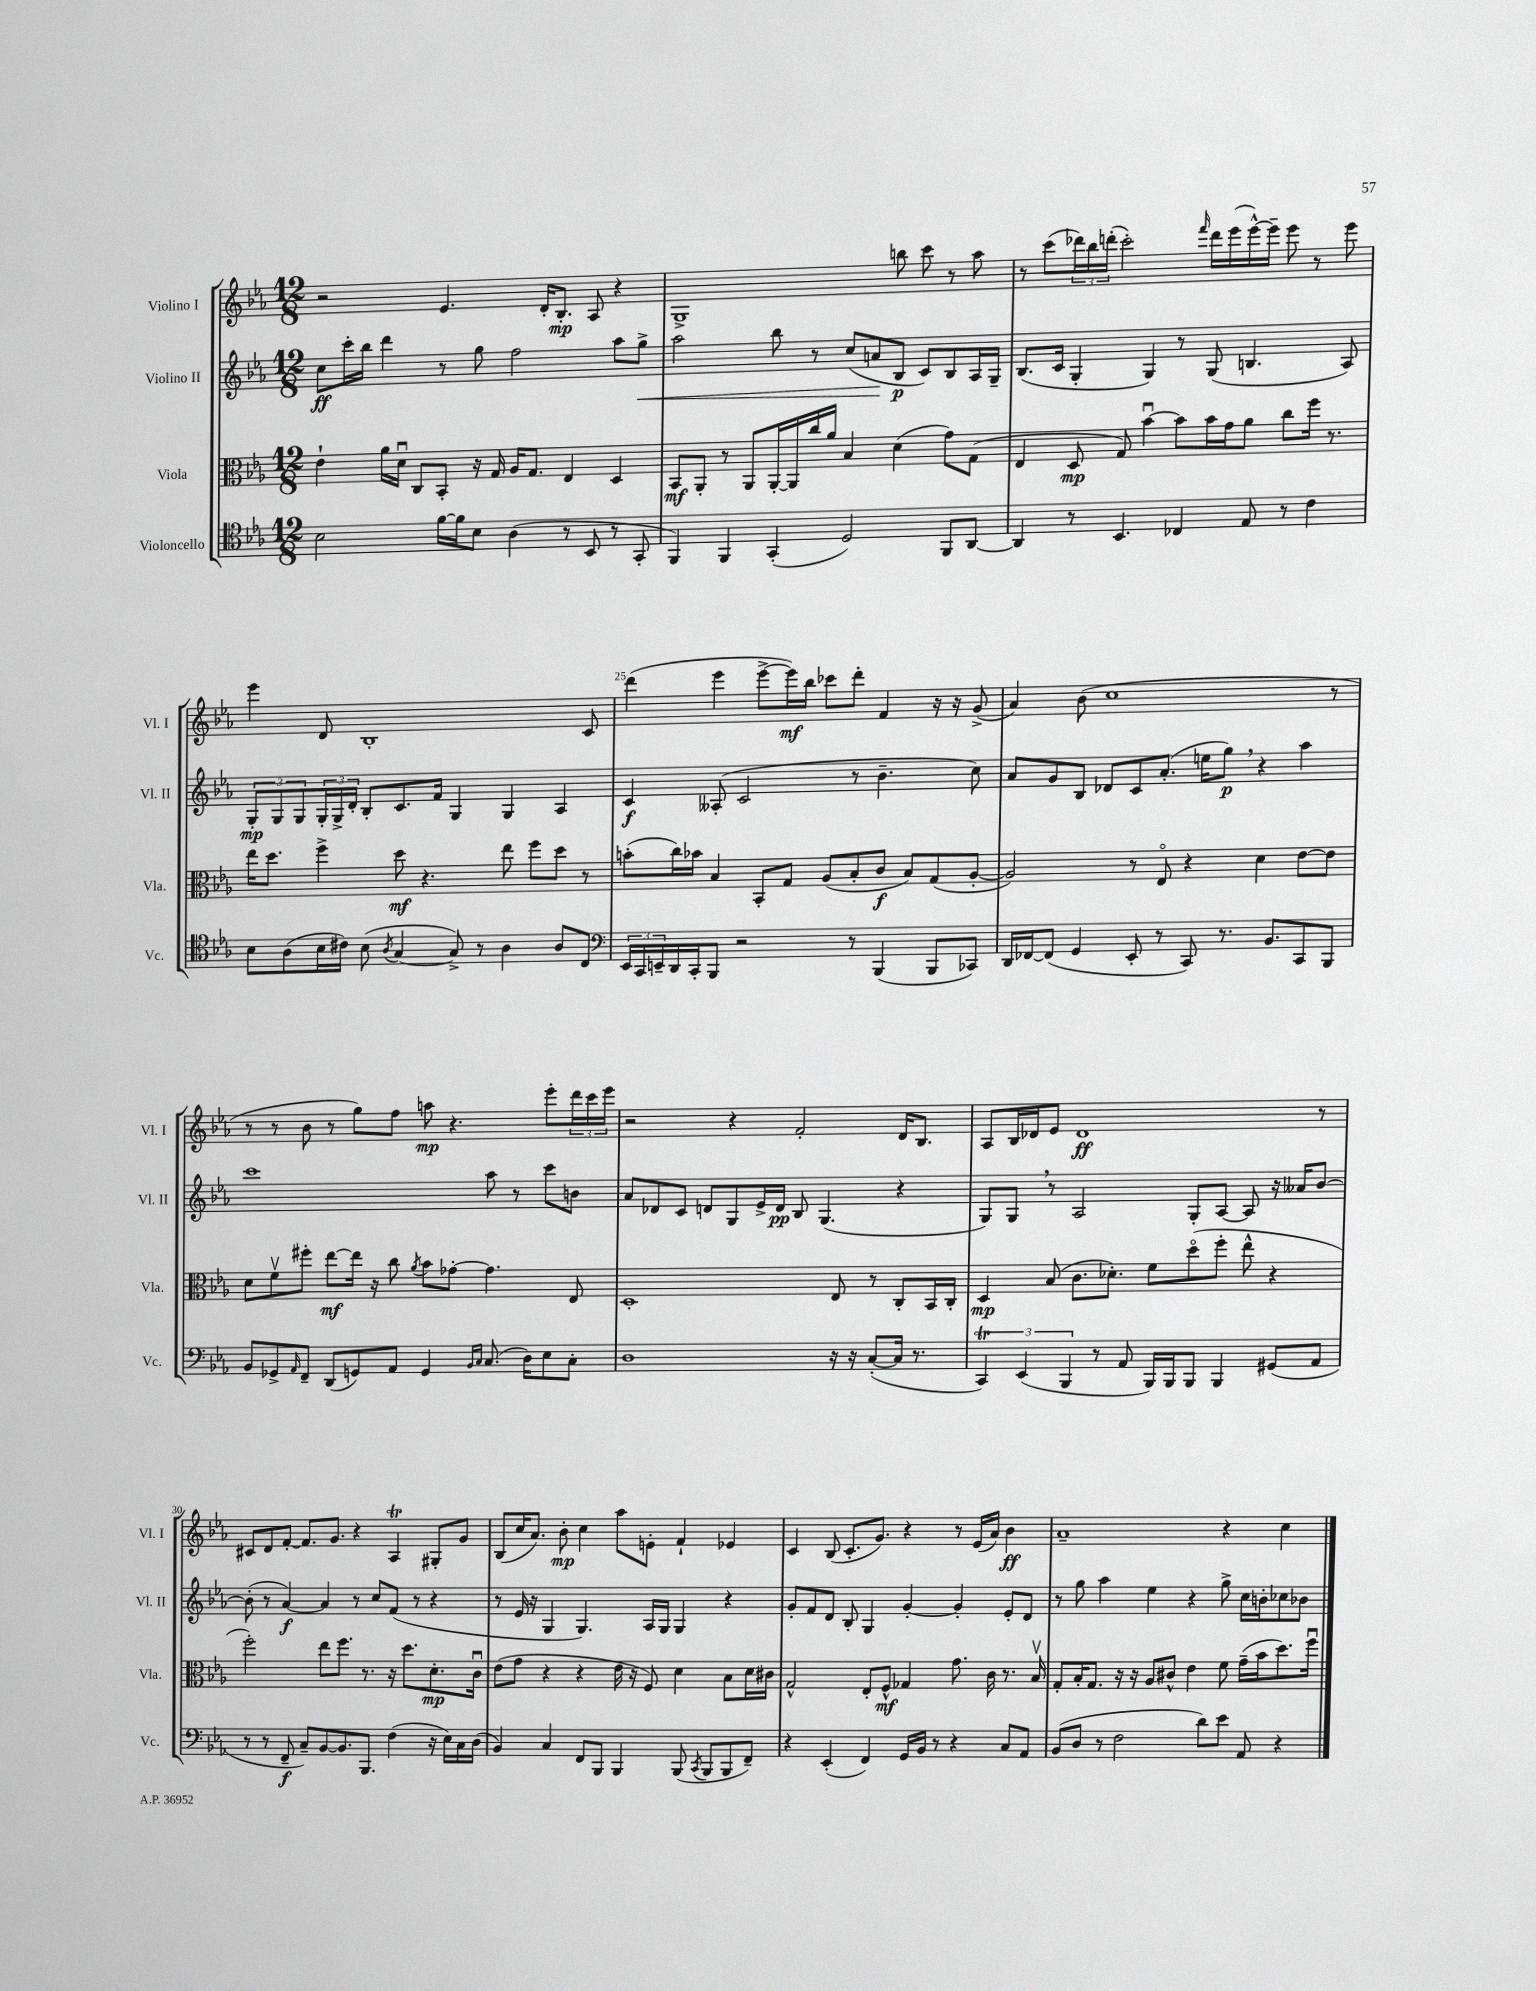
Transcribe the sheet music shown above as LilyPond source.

<<
\new StaffGroup <<
\new Staff = "s0" \with { instrumentName = "Violino I" shortInstrumentName = "Vl. I" } {
    \clef treble \key ees \major \numericTimeSignature \time 12/8
    r2 ees'4. d'16-. bes8.-.\mp aes8 r4 |
    g1-> b''8 c'''8 r8 aes''8 |
    r8 c'''8( \tuplet 3/2 { des'''16) bes''16 d'''16-.( } c'''2-.) \grace { f'''16 } d'''16 ees'''16( ees'''16~-^) ees'''16-- ees'''8 r8 ees'''8 |
    ees'''4 d'8 bes1-. c'8 |
    d'''4( ees'''4 ees'''8~-> ees'''16\mf) bes''16 ces'''8 d'''8-. f'4 r16 r16 g'8->( |
    aes'4) bes'8( c''1 r8 |
    r8 r8 bes'8 r8 g''8) f''8 a''8\mp r4. ees'''8-. \tuplet 3/2 { d'''16 c'''16 ees'''16 } |
    r2 r4 f'2-. d'16 bes8. |
    aes8 bes16 des'16 ees'8 des'1\ff r8 |
    cis'8 d'8 f'8~-. f'8. g'8. r4 aes4\trill gis8-. g'8 |
    bes8( c''16 aes'8.) bes'8-.\mp c''4 aes''8 e'8-. f'4-! ees'4 |
    c'4 bes8( c'8.-. g'8.) r4 r8 ees'16( aes'16) bes'4\ff |
    aes'1-- r4 c''4 \bar "|." |
}
\new Staff = "s1" \with { instrumentName = "Violino II" shortInstrumentName = "Vl. II" } {
    \clef treble \key ees \major \numericTimeSignature \time 12/8
    c''8\ff c'''16-. bes''16 d'''4 r8 g''8 f''2 aes''8 g''8->\< |
    aes''2 bes''8 r8 c''8( a'8\! bes8\p c'8) bes8 aes16 g16-- |
    bes8.( c'16 g4-. g4) r8 g8( b4. aes8) |
    \tuplet 3/2 { g8-.\mp g8 g8 } \tuplet 3/2 { g16-. g16-> d'16-. } bes8-. c'8. f'16 g4 g4 aes4 |
    c'4\f aeses8-.( c'2 r8 bes'4.-- c''8) |
    aes'8 g'8 bes8 des'8 c'8 aes'8.-.( e''16 g''8\p) \breathe r4 aes''4 |
    c'''1 aes''8 r8 c'''8 b'8 |
    aes'8 des'8 c'8 d'8 g8 ees'16-> d'16\pp bes8 g4.( r4 |
    g8) g8 \breathe r8 aes2 g8-. aes8~ aes8 r16 aeses'16 bes'8~ |
    bes'8-.( r8 aes'4~\f) aes'4 r8 c''8 f'8( r8 r4 |
    r8 ees'16 r16 g4 g4.) aes16 g16 g4 r4 |
    g'8-. f'8 d'8 bes8-. g4 g'4~-. g'4-. ees'8-. d'8 |
    r8 g''8 aes''4 ees''4 r4 g''8-> c''16 b'16-. ces''8 bes'8 \bar "|." |
}
\new Staff = "s2" \with { instrumentName = "Viola" shortInstrumentName = "Vla." } {
    \clef alto \key ees \major \numericTimeSignature \time 12/8
    ees'4-! aes'16 d'16\downbow c8 bes,8-. r16 g16 aes16 g8. ees4 d4 |
    bes,8\mf aes,8-. r8 aes,8 aes,16~-. aes,16 c''16 aes'16 bes4 d'4( g'8) g8( |
    ees4 d8\mp g8) bes'4~\downbow bes'8 bes'16 g'16 aes'8 c''8 f''16 r8. |
    ees''16 d''8. f''4-> d''8\mf r4. ees''8 f''8 d''8 r8 |
    b'8-.( c''16) bes'16 bes4 bes,8-. g8 aes8( bes8-. c'8\f bes8) g8( aes8~-. |
    aes2) r8 ees8\flageolet r4 d'4 ees'8~ ees'8 |
    d'8 f'8\upbow fis''8-. ees''8~\mf ees''16 r16 c''8 \acciaccatura { aes'8 } bes'8 ges'8~-. ges'4. ees8 |
    d1-. ees8 r8 c8-. bes,16 c16-. |
    d4\mp bes8( c'8. des'8.-.) f'8 d''8\flageolet( f''8-. ees''8-^ r4 |
    f''2-.) ees''8 f''8. r8. r16 d''8. d'8.-.\mp c'16\downbow |
    ees'8( g'8 r4 r4 ees'16 r16 f8) d'4 bes8 d'16 cis'16 |
    g2-^ ees8-. f8-^\mf ges4 g'8. c'16 r8. bes16\upbow |
    g8-. bes16-. g8. r16 r16 aes8 cis'8-^ ees'4 f'8 g'16--( bes'16 d''8.) f''16\downbow \bar "|." |
}
\new Staff = "s3" \with { instrumentName = "Violoncello" shortInstrumentName = "Vc." } {
    \clef tenor \key ees \major \numericTimeSignature \time 12/8
    bes2 f'16~ f'16 bes8 aes4( r8 bes,8 r8 g,8-. |
    f,4) f,4 g,4-.( d2) f,8 aes,8~ |
    aes,4 r8 bes,4. ces4 ees8 r8 c'4 |
    bes8 aes8( bes16 cis'16) bes8( \acciaccatura { aes8 } g4~ g8->) r8 aes4 aes8 c8 |
    \clef bass \tuplet 3/2 { ees,16 c,16 e,16-- } d,16 c,16-. bes,,8 r2 r8 bes,,4( bes,,8 ces,8) |
    d,16 fes,16~ fes,8( g,4 ees,8-. r8 c,8) r8. bes,8. c,8 bes,,8 |
    bes,8 ges,8-> \grace { aes,16 } f,8-- d,8( g,8) aes,8 g,4 \grace { bes,16 c16 } c8.( d16) ees8 c8-. |
    d1 r16 r16 c8~-.( c16 r8. |
    \tuplet 3/2 { c,4\trill) ees,4( bes,,4 } r8 aes,8 bes,,16) bes,,16 bes,,8 bes,,4 gis,8( aes,8 |
    r8 r8 f,8--\f c8--) bes,8~ bes,8. bes,,8. f4( r16 ees16) c16 d16( |
    bes,4) c4 f,8 bes,,8 bes,,4 bes,,8( \acciaccatura { c,8 } bes,,8 bes,,8 f,8--) |
    r4 ees,4-.( f,4) g,16 bes,16 r8 r4 c8 aes,8 |
    bes,8( d8 r8 f2 d'8) ees'8 aes,8 r4 \bar "|." |
}
>>
>>
\layout { \context { \Score currentBarNumber = #21 \override BarNumber.break-visibility = ##(#f #t #t) barNumberVisibility = #(every-nth-bar-number-visible 5) } }
